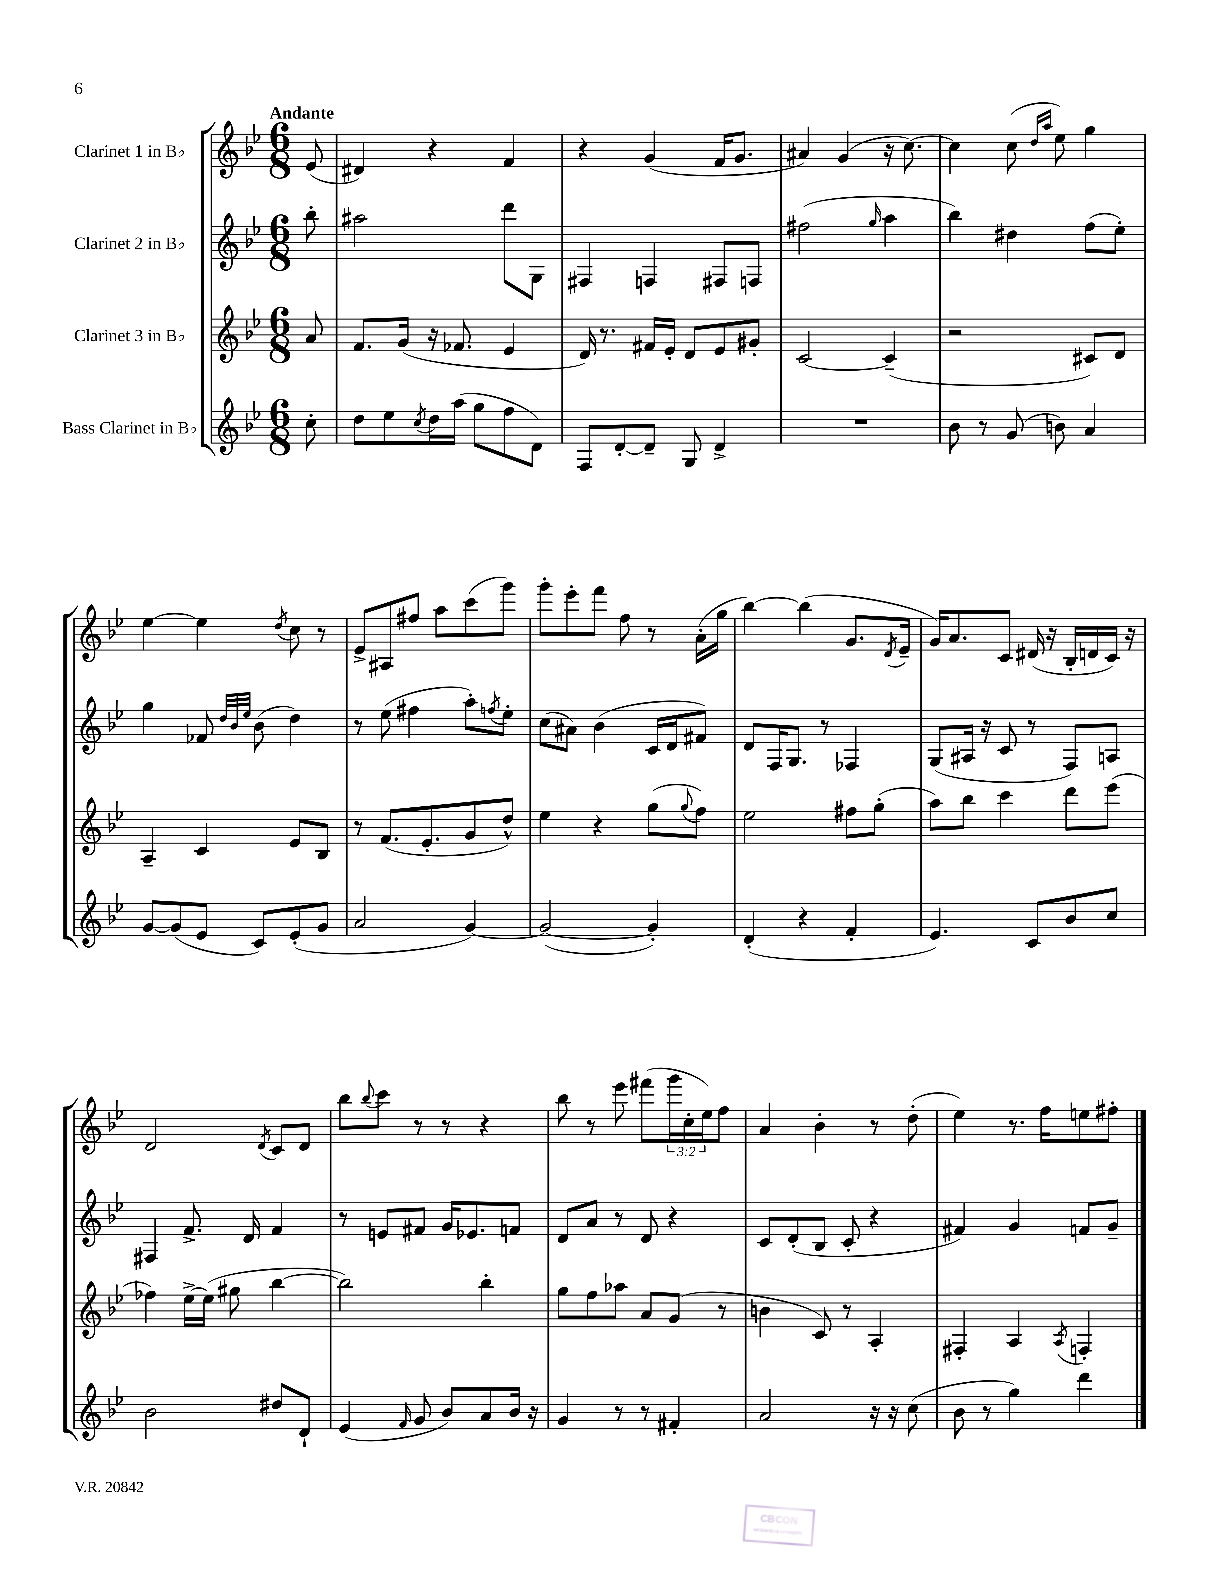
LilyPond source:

<<
\new StaffGroup <<
\new Staff = "s0" \with { instrumentName = "Clarinet 1 in Bb" } {
    \clef treble \key bes \major \numericTimeSignature \time 6/8 \override Staff.TupletNumber.text = #tuplet-number::calc-fraction-text \partial 8 \tempo "Andante"
    ees'8( |
    dis'4) r4 f'4 |
    r4 g'4( f'16 g'8. |
    ais'4) g'4( r16 c''8.~) |
    c''4 c''8( \grace { d''16 a''16 } ees''8) g''4 |
    ees''4~ ees''4 \acciaccatura { d''8 } c''8 r8 |
    ees'8-> ais8 fis''8 a''8 c'''8( g'''8) |
    g'''8-. ees'''8-. f'''8 f''8 r8 a'16-.( g''16 |
    bes''4~) bes''4( g'8. \acciaccatura { d'8 } ees'16-- |
    g'16) a'8. c'8 dis'16( r16 bes16-. d'16 c'16) r16 |
    d'2 \acciaccatura { d'8 } c'8 d'8 |
    bes''8 \appoggiatura { bes''8 } c'''8 r8 r8 r4 |
    bes''8 r8 ees'''8 fis'''8( \tuplet 3/2 { g'''16 c''16-. ees''16) } f''8 |
    a'4 bes'4-. r8 d''8-.( |
    ees''4) r8. f''16 e''8 fis''8-. \bar "|." |
}
\new Staff = "s1" \with { instrumentName = "Clarinet 2 in Bb" } {
    \clef treble \key bes \major \numericTimeSignature \time 6/8 \partial 8
    bes''8-. |
    ais''2 d'''8 g8 |
    fis4 f4 fis8 f8 |
    fis''2( \grace { g''16 } a''4 |
    bes''4) dis''4 f''8( ees''8-.) |
    g''4 fes'8 \grace { d''32 bes'32 ees''32 } bes'8( d''4) |
    r8 ees''8( fis''4 a''8-.) \acciaccatura { f''8 } ees''8-. |
    c''8( ais'8) bes'4( c'16 d'16 fis'8) |
    d'8 f16 g8. r8 fes4 |
    g8( ais16 r16 c'8 r8 f8) a8 |
    fis4 f'8.-> d'16 f'4 |
    r8 e'8 fis'8 g'16 ees'8. f'8 |
    d'8 a'8 r8 d'8 r4 |
    c'8 d'8-.( bes8 c'8-. r4 |
    fis'4) g'4 f'8 g'8-- \bar "|." |
}
\new Staff = "s2" \with { instrumentName = "Clarinet 3 in Bb" } {
    \clef treble \key bes \major \numericTimeSignature \time 6/8 \partial 8
    a'8 |
    f'8. g'16( r16 fes'8. ees'4 |
    d'16) r8. fis'16 ees'16-. d'8 ees'8 gis'8-. |
    c'2~ c'4--( |
    r2 cis'8) d'8 |
    a4-- c'4 ees'8 bes8 |
    r8 f'8.( ees'8.-. g'8 d''8-^) |
    ees''4 r4 g''8( \appoggiatura { g''8 } f''8) |
    ees''2 fis''8 g''8-.( |
    a''8) bes''8 c'''4 d'''8 ees'''8( |
    fes''4) ees''16~-> ees''16( gis''8 bes''4~ |
    bes''2) bes''4-. |
    g''8 f''8 aes''8 a'8 g'8( r8 |
    b'4 c'8) r8 a4-. |
    fis4-. a4 \acciaccatura { a8 } f4-. \bar "|." |
}
\new Staff = "s3" \with { instrumentName = "Bass Clarinet in Bb" } {
    \clef treble \key bes \major \numericTimeSignature \time 6/8 \partial 8
    c''8-. |
    d''8 ees''8 \acciaccatura { c''8 } d''16 a''16( g''8 f''8 d'8) |
    f8 d'8~-. d'8-- g8 d'4-> |
    R2. |
    bes'8 r8 g'8( b'8) a'4 |
    g'8~ g'8( ees'8 c'8) ees'8-.( g'8 |
    a'2 g'4~) |
    g'2~( g'4-.) |
    d'4-.( r4 f'4-. |
    ees'4.) c'8 bes'8 c''8 |
    bes'2 dis''8 d'8-! |
    ees'4( \grace { f'16 } g'8 bes'8) a'8 bes'16 r16 |
    g'4 r8 r8 fis'4-. |
    a'2 r16 r16 c''8( |
    bes'8 r8 g''4) d'''4 \bar "|." |
}
>>
>>
\layout { \context { \Score \remove "Bar_number_engraver" } }
